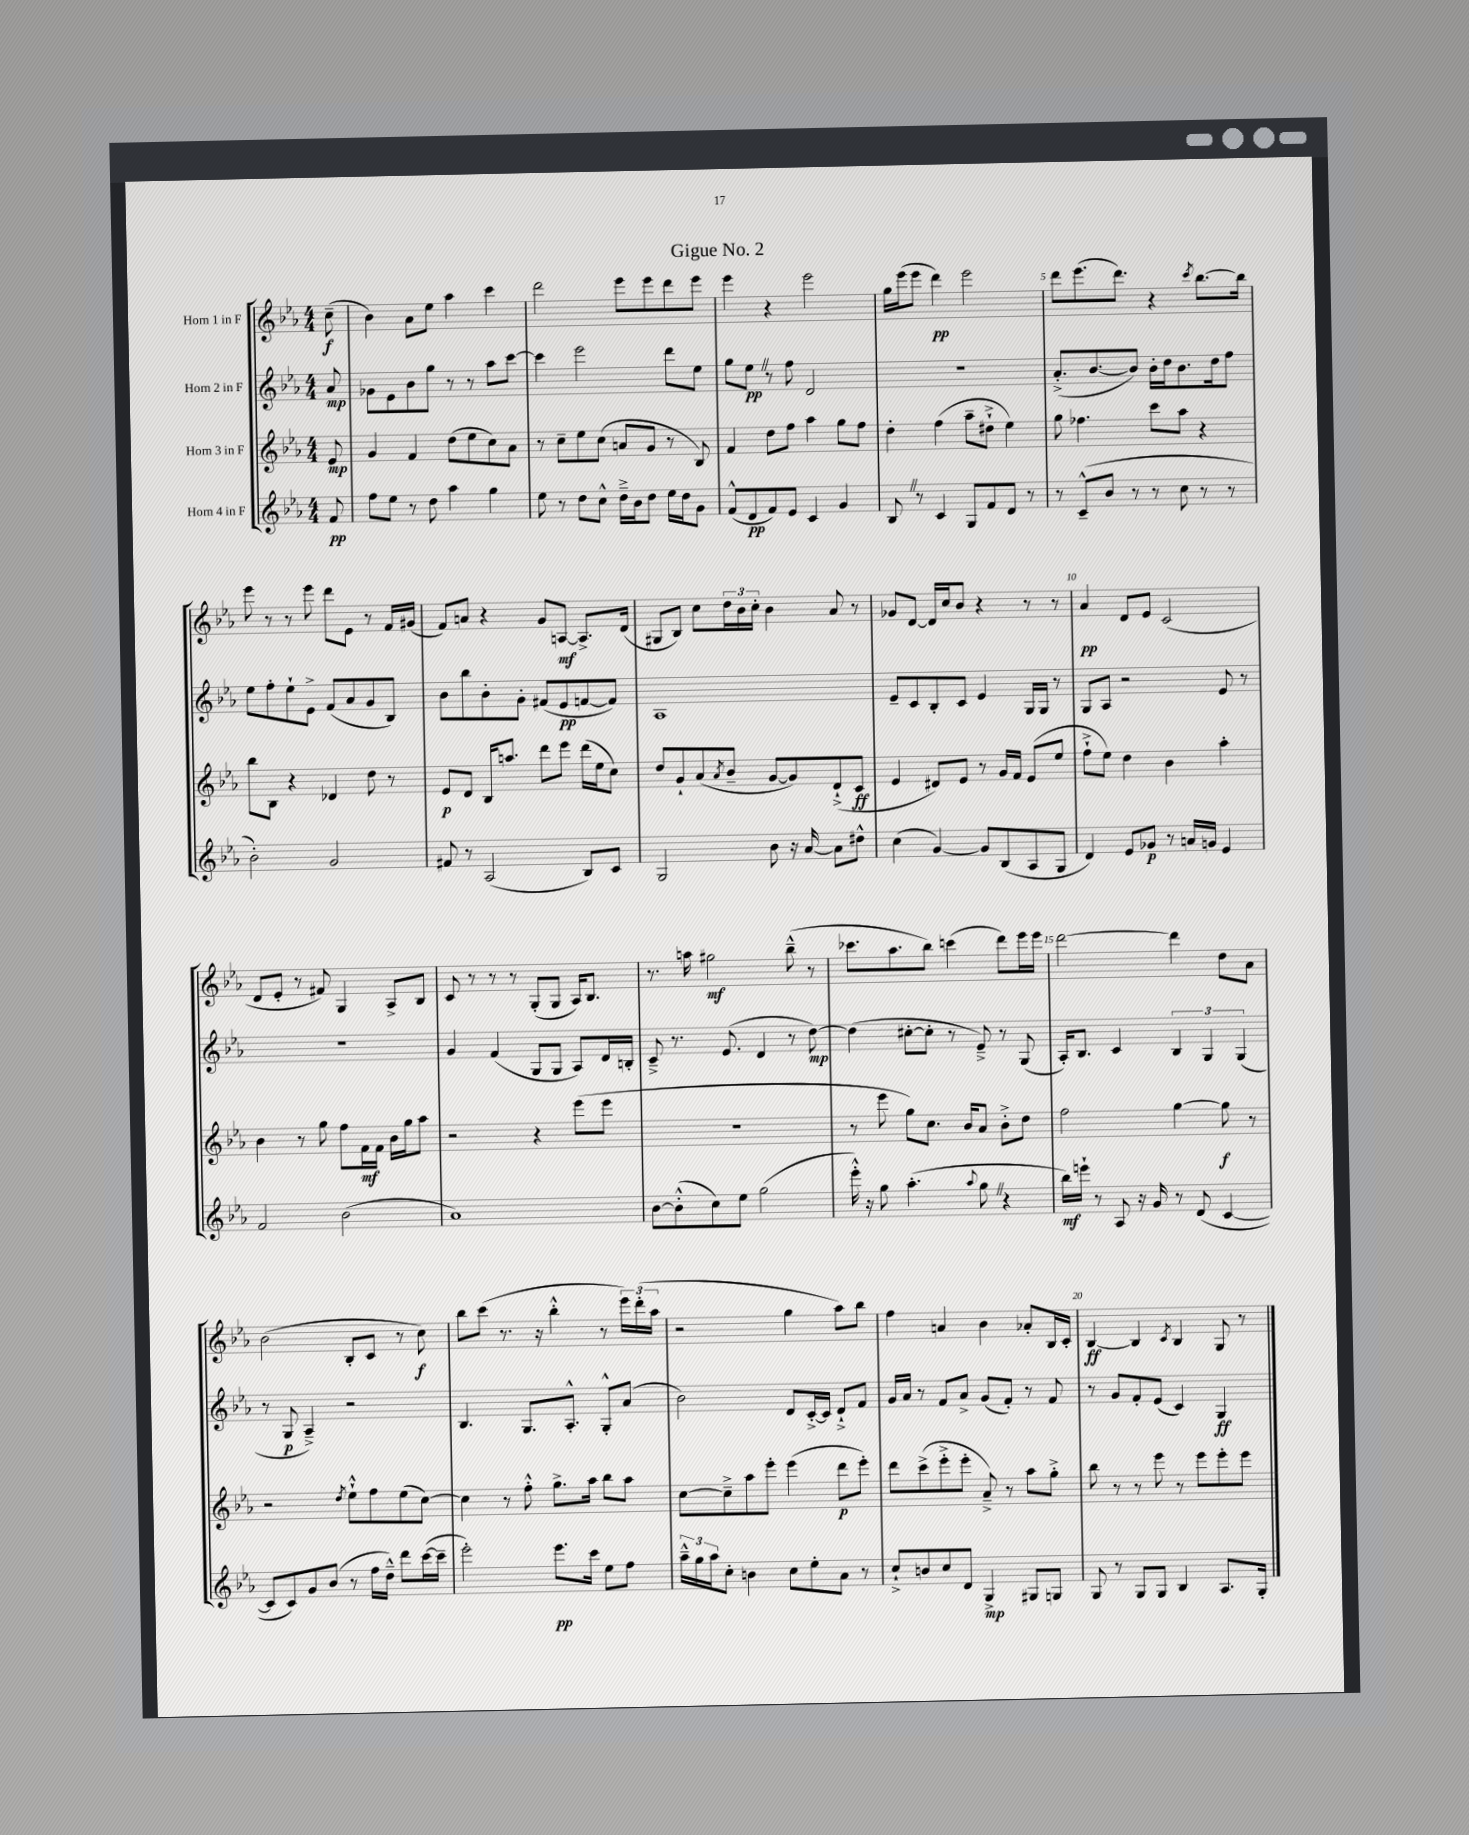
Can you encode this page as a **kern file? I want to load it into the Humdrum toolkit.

**kern	**kern	**kern	**kern
*staff4	*staff3	*staff2	*staff1
*clefG2	*clefG2	*clefG2	*clefG2
*k[b-e-a-]	*k[b-e-a-]	*k[b-e-a-]	*k[b-e-a-]
*M4/4	*M4/4	*M4/4	*M4/4
8f	8e-	8a-	(8cc~
=	=	=	=
8ff	4g	8g-	4b-)
8ee-	.	8e-	.
8r	4f	8b-	8a-
8dd	.	8gg	8ee-
4aa-	(8dd	8r	4aa-
.	8ee-	8r	.
4gg	8cc)	8aa-	4ccc
.	8a-	[8ccc	.
=	=	=	=
8ee-	8r	4ccc]	2ddd
8r	8cc~	.	.
8dd	8ee-	2eee-	.
8cc^^	(8cc	.	.
16dd~^	8a	.	8eee-
16b-	.	.	.
8dd	8g	.	8eee-
16ee-	8r	8ddd	8ddd
16dd	.	.	.
8g	8B-)	8ee-	8eee-
=	=	=	=
(8f^^	4f	8gg	4eee-
8d	.	8ee-	.
8f)	8dd	8r	4r
8e-	8ff	8ff	.
4c	4aa-	2d	2eee-
4g	8gg	.	.
.	8ff	.	.
=	=	=	=
8B-	4dd'	1r	16gg
.	.	.	(16eee-
8r	.	.	8eee-
4c	(4ff	.	4ddd)
8G	8aa-~	.	2eee-
8f	8dd#`^	.	.
8d	4ee-)	.	.
8r	.	.	.
=	=	=	=
8r	8gg	(8.a-'^	8ddd
(8c~^^	4.ff-	.	(8.eee-
.	.	[8.b-	.
8b-	.	.	.
.	.	.	8.ddd)
8r	.	8b-])	.
8r	8ccc	16b-'	4r
.	.	16dd	.
8cc	8aa-	8.b-	.
.	.	.	8qccc
8r	4r	.	[8.bb-
.	.	16dd	.
8r	.	8ff	.
.	.	.	16bb-]
=	=	=	=
2b-')	8bb-	8ee-	8eee-
.	8B-	8ff'	8r
.	4r	8ee-`	8r
.	.	8e-^	8eee-
2g	4d-	(8f	8ddd
.	.	8a-	8e-
.	8dd	8g	8r
.	8r	8B-)	16f
.	.	.	(16g#
=	=	=	=
8f#	8e-	8b-	8f)
8r	8d	8bb-	8a
(2A-	16B-	8b-'	4r
.	8.aa	.	.
.	.	8g'	.
.	8ddd	(8f#	8g
.	8eee-	8e-	[8A
8B-)	(16ddd	[8f	8.A^]
.	16ee-	.	.
8c	8cc)	8f])	.
.	.	.	(16d
=	=	=	=
2G	8dd	1A-	8G#
.	8g`	.	8B-)
.	(8a-	.	8cc
.	8qa-	.	.
.	8b-~	.	24dd
.	.	.	24b-
.	.	.	24cc'
8b-	[8g	.	4b-
16r	8g])	.	.
[16a-	.	.	.
8a-]	(8d`^	.	8a-
8dd#^^	8c	.	8r
=	=	=	=
(4cc	4e-	8e-~	8g-
.	.	8c	[8d
[4g)	8d#)	8B-'	16d]
.	.	.	16cc
.	8e-	8c	8b-
8g]	8r	4e-	4r
(8B-	16g	.	.
.	16f	.	.
8A-	(8e-	16G	8r
.	.	16G	.
8G	8ee-	8r	8r
=	=	=	=
4d)	8ff`^	8G	4a-
.	8ee-)	8A-	.
8e-	4dd	2r	8d
8g-	.	.	8e-
8r	4b-	.	(2c
16a	.	.	.
16g	.	.	.
4e-	4aa-'	8e-	.
.	.	8r	.
=	=	=	=
2f	4b-	1r	8d
.	.	.	8e-'
.	8r	.	8r
.	8gg	.	8f#)
(2b-	8ff	.	4G
.	16f	.	.
.	16f	.	.
.	16b-	.	8A-^
.	16gg	.	.
.	8aa-	.	8B-
=	=	=	=
1a-)	2r	4g	8c
.	.	.	8r
.	.	(4f	8r
.	.	.	8r
.	4r	8G	(8G'
.	.	8G	8G
.	(8eee-	8A-)	16A-)
.	.	.	8.B-
.	8eee-	16d	.
.	.	16B'	.
=	=	=	=
[8b-	1r	8c~^	8.r
(8b-'^^]	.	8.r	.
.	.	.	16aa
8cc)	.	.	2gg#
.	.	(8.e-	.
8ee-	.	.	.
(2gg	.	4d	.
.	.	8r	(8bb-~^^
.	.	[8dd)	8r
=	=	=	=
16eee-'^^)	8r	(4dd]	8.ccc-
16r	.	.	.
8gg	8eee-	.	.
.	.	.	8.aa-
(4.aa-'	8gg)	[8cc#'	.
.	8.cc	8cc#']	8bb-)
.	.	8r	(4ccc
.	16b-	.	.
8qqaa-	.	.	.
8gg	8a-	8e-~^)	.
4r	8b-'^	8r	8ddd)
.	8dd	(8G	16eee-
.	.	.	16eee-
=	=	=	=
16bb-)	2ff	16A-')	[2ddd
16eee`	.	8.B-	.
8r	.	.	.
8A-	.	4c	.
16r	.	.	.
16g	.	.	.
8r	[4gg	6B-	4ddd]
(8d	.	.	.
.	.	6G	.
[4c	8gg]	.	8dd
.	.	(6G	.
.	8r	.	8a-
=	=	=	=
8c]	2r	8r	(2b-
8c)	.	8G	.
8g	.	4A-~^)	.
(8b-	.	.	.
.	8qdd	.	.
8r	8ee-`^^	2r	8B-'
16ff	8ff	.	8c
16dd~^^)	.	.	.
8ddd	(8ee-	.	8r
([16ccc	[8cc)	.	8cc)
16ccc~]	.	.	.
=	=	=	=
2eee-')	4cc]	4.B-	8bb-
.	.	.	(8ccc
.	8r	.	8.r
.	8ff'^^	8.G	.
.	.	.	16r
8.eee-	8.gg^	.	4bb-'^^
.	.	8.A-'^^	.
16ccc	16aa-	.	.
8ee-	8bb-	8G'^^	8r
8ff	8aa-	(8a-	24eee-)
.	.	.	(24ddd'
.	.	.	24aa-
=	=	=	=
24aa-~^^	[8cc	2b-)	2r
24gg	.	.	.
24aa-	.	.	.
8cc'	8cc~^]	.	.
4b	8aa-	.	.
.	8eee-'	.	.
8cc	(4eee-	8d	4gg
8ee-'	.	[16c'^	.
.	.	16c]	.
8a-	8ddd	8d`^	8aa-)
8r	8eee-')	8f	8bb-
=	=	=	=
8cc`^	8ddd	16g	4ff
.	.	16a-	.
8b	(8ccc^	8r	.
8cc	8eee-'^	8f	4a
8d	8eee-'	8a-^	.
4G^	8a-~^)	(8g	4b-
.	8r	8f')	.
8G#	8aa-	8r	8a-'
8G	8gg'^	8f	16B-
.	.	.	16c'
=	=	=	=
8G	8bb-	8r	[4B-
8r	8r	8g	.
8G	8r	8f'	4B-]
8G	8eee-	(8e-	.
.	.	.	8qc
4B-	8r	4c)	4B-
.	8eee-	.	.
8.A-	8eee-'	4G	8G
.	8eee-	.	8r
16G'	.	.	.
==	==	==	==
*-	*-	*-	*-
